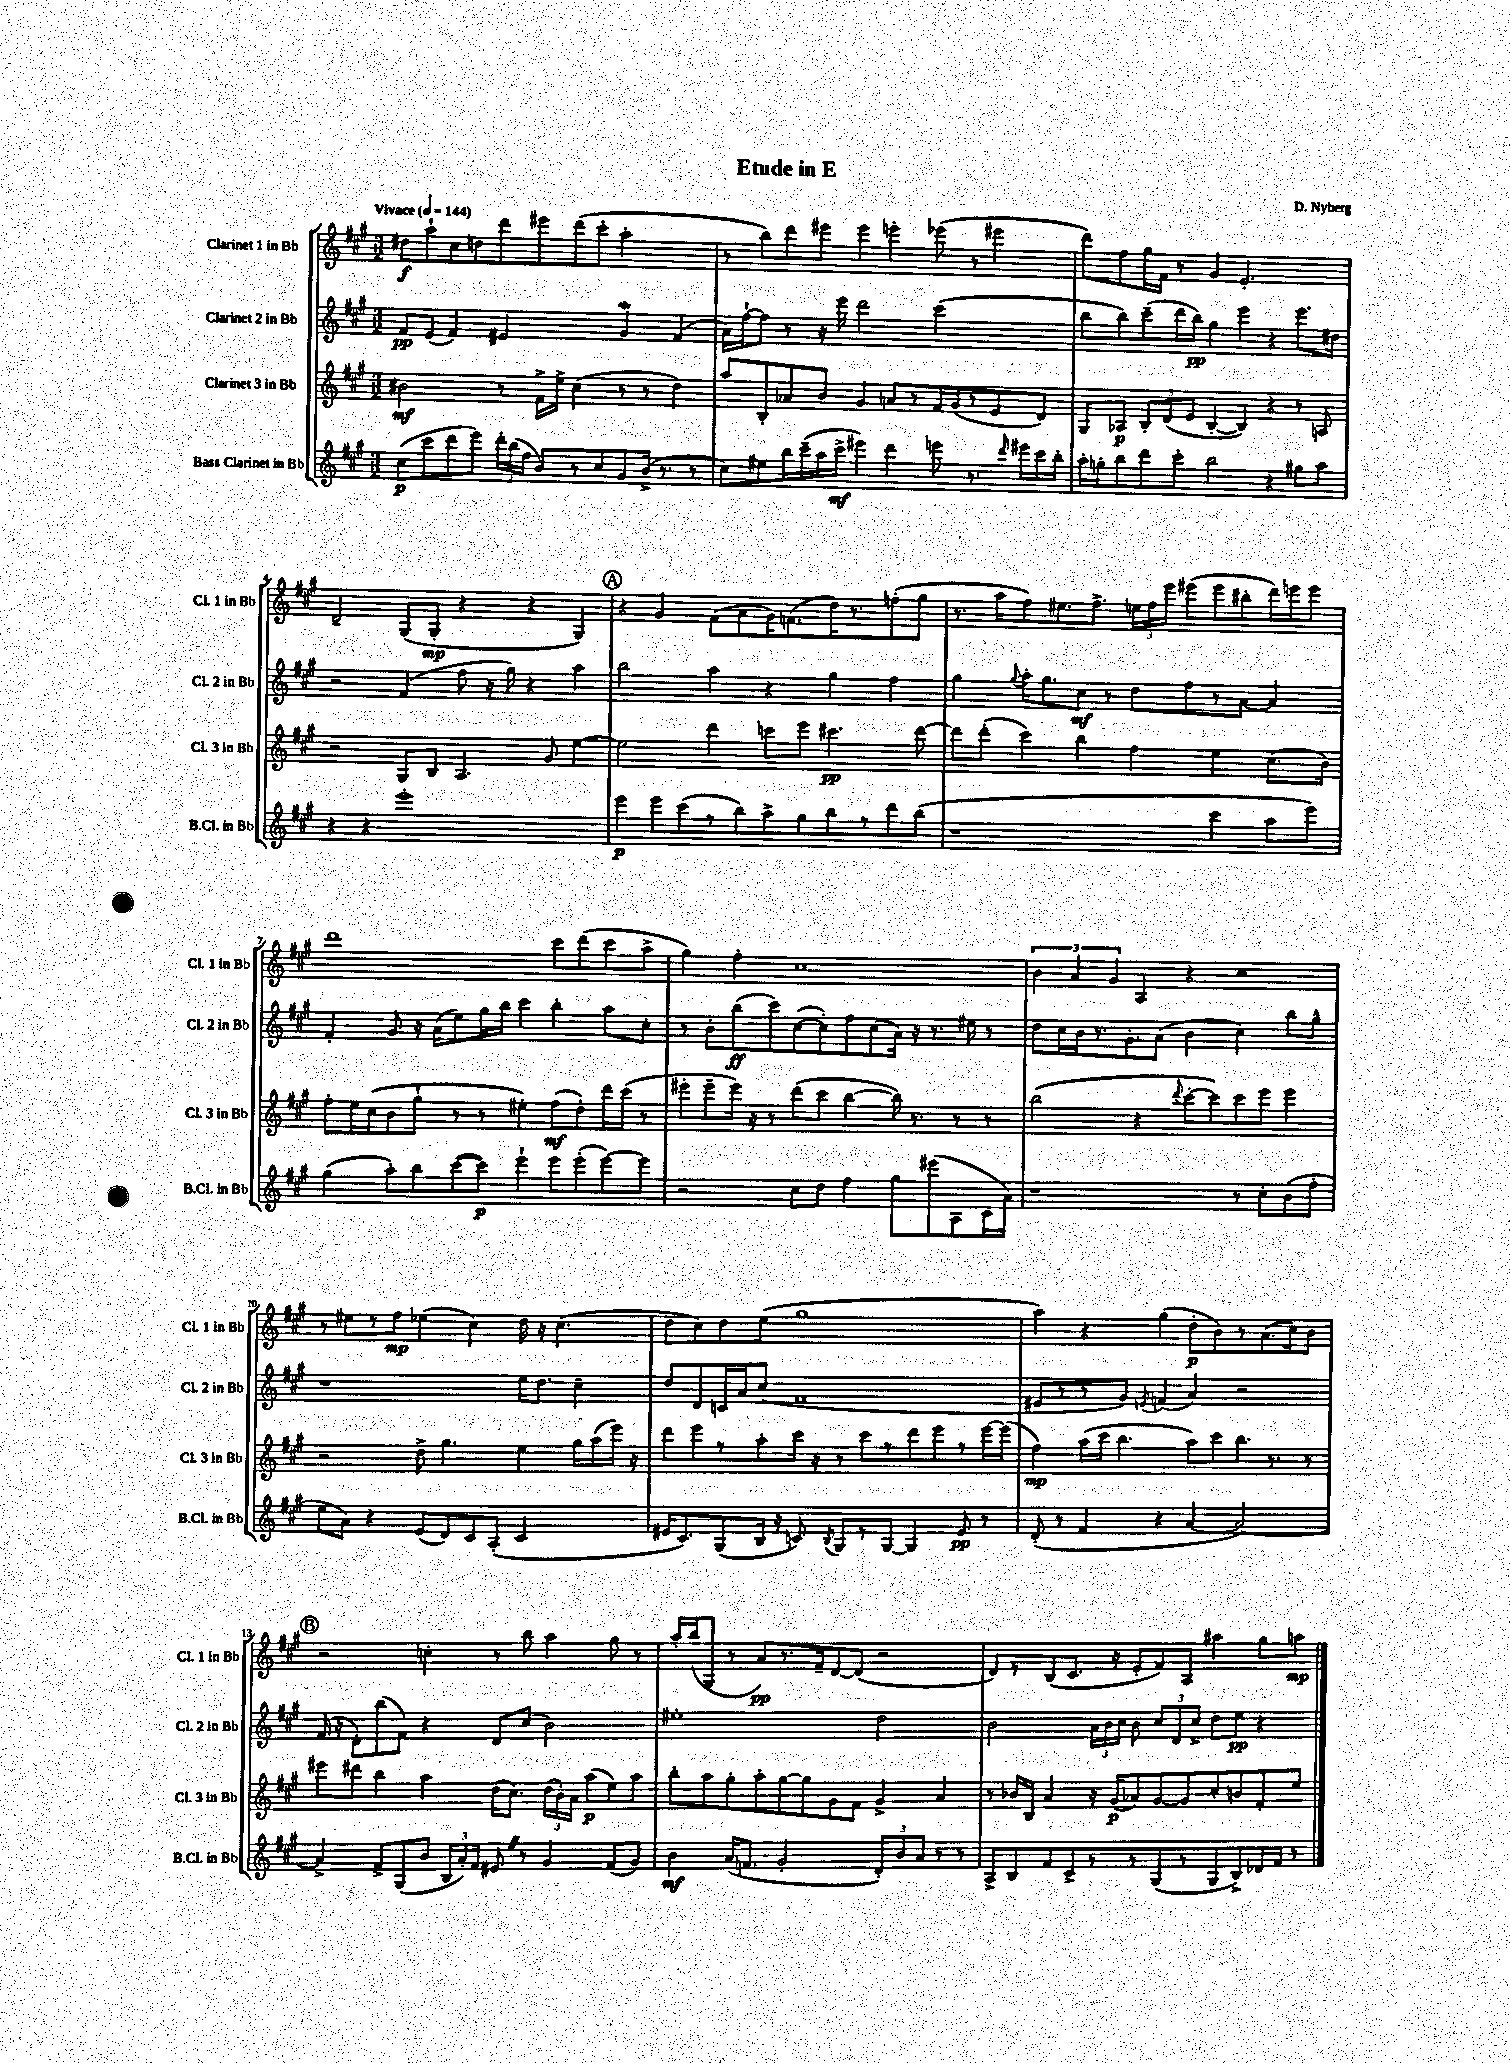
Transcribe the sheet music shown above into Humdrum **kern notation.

**kern	**dynam	**kern	**dynam	**kern	**dynam	**kern	**dynam
*part4	*part4	*part3	*part3	*part2	*part2	*part1	*part1
*staff4	*staff4	*staff3	*staff3	*staff2	*staff2	*staff1	*staff1
*I"Bass Clarinet in Bb	*	*I"Clarinet 3 in Bb	*	*I"Clarinet 2 in Bb	*	*I"Clarinet 1 in Bb	*
*I'B.Cl. in Bb	*	*I'Cl. 3 in Bb	*	*I'Cl. 2 in Bb	*	*I'Cl. 1 in Bb	*
*clefG2	*	*clefG2	*	*clefG2	*	*clefG2	*
*k[f#c#g#]	*	*k[f#c#g#]	*	*k[f#c#g#]	*	*k[f#c#g#]	*
*M3/2	*	*M3/2	*	*M3/2	*	*M3/2	*
*MM144	*	*MM144	*	*MM144	*	*MM144	*
=1	=1	=1	=1	=1	=1	=1	=1
!	!	!	!	!	!	!LO:TX:a:B:t=Vivace	!
(8cc#\L	p	2b#X\	mf	8f#/L	pp	8dd#X\L	f
8ccc#\	.	.	.	(8e/J	.	8aa`\	.
8ddd\	.	.	.	4f#/)	.	8cc#\	.
8eee\J)	.	.	.	.	.	8ddn\	.
24ddd'\LL	.	8r	.	2e#X/	.	8ddd\	.
(24bb\	.	.	.	.	.	.	.
24ff#\JJ	.	.	.	.	.	.	.
8b/L)	.	16f#^\LL	.	.	.	8eee#X\	.
.	.	16ee^\JJ	.	.	.	.	.
8r	.	(4cc#\	.	.	.	(8ddd\	.
8cc#/	.	.	.	.	.	8ccc#'\J	.
8g#/	.	8r	.	4g#W/	.	2aa'\	.
(16b^/Jk	.	8r	.	.	.	.	.
8.r	.	.	.	.	.	.	.
.	.	4dd\)	.	(4f#/	.	.	.
8r	.	.	.	.	.	.	.
=2	=2	=2	=2	=2	=2	=2	=2
8cc#\L)	.	8aa/L	.	16a\LL)	.	8r	.
.	.	.	.	[16ff#`\J	.	.	.
8ee#X\	.	8B'/	.	8ff#\J]	.	8bb\L)	.
16bb\L	.	8a-X/	.	8r	.	8ddd\	.
(16ccc#~\	.	.	.	.	.	.	.
16aa\	.	8b/J	.	16r	.	8eee#X\J	.
16ccc#^\JJ	mf	.	.	16eee\	.	.	.
4eee#X\)	.	4g#/	.	2ddd\	.	4eee#\	.
4ddd\	.	8an/L	.	.	.	4eeen'\	.
.	.	8r	.	.	.	.	.
8eeen\	.	16f#/L	.	(2ccc#\	.	(8eee-X\	.
.	.	(16g#/J	.	.	.	.	.
8.r	.	8r	.	.	.	8r	.
.	.	8e/	.	.	.	4eee#X\	.
16qqddd/	.	.	.	.	.	.	.
16eee#X\LL	.	.	.	.	.	.	.
16ccc#\	.	8d/J)	.	.	.	.	.
16bb'\JJ	.	.	.	.	.	.	.
=3	=3	=3	=3	=3	=3	=3	=3
16aa'\LL	.	8G#/L	.	8bb\L	.	8ddd\L)	.
16ggn'\J	.	.	.	.	.	.	.
8bb\	.	8A-X/J	p	8bb\)	.	8ff#\	.
8ddd\	.	12B'/L	.	(8ccc#~\	.	16gg#\L	.
.	.	.	.	.	.	16f#\JJ	.
.	.	(12d/	.	.	.	.	.
8ccc#'\J	.	.	.	16ddd\L	.	8r	.
.	.	12e/J	.	.	.	.	.
.	.	.	.	16bb\JJ)	pp	.	.
2bb\	.	[4B'/	.	4gg#\	.	4g#/	.
.	.	4B/])	.	4eee\	.	2.e'/	.
4r	.	4r	.	4r	.	.	.
8gg#X\L	.	8r	.	8.eee\L	.	.	.
8aa\J	.	8An/	.	.	.	.	.
.	.	.	.	16dd#X\Jk	.	.	.
!!LO:LB:g=z
=4	=4	=4	=4	=4	=4	=4	=4
4r	.	2r	.	2r	.	2d~/	.
4r	.	.	.	.	.	.	.
1eee'	.	8G#/L	.	(4f#/	.	(8G#/L	.
.	.	8B/J	.	.	.	8G#'/J	mp
.	.	4.A/	.	8ff#\	.	4r	.
.	.	.	.	16r	.	.	.
.	.	.	.	16gg#\)	.	.	.
.	.	.	.	4r	.	4r	.
.	.	8g#/	.	.	.	.	.
.	.	[4ee\	.	4aa\	.	4G#/)	.
!!LO:REH:place=s1:t=A
=5	=5	=5	=5	=5	=5	=5	=5
4eee\	p	2ee\]	.	2bb\	.	4r	.
8eee\L	.	.	.	.	.	4g#/	.
(8ccc#\	.	.	.	.	.	.	.
8r	.	4ddd\	.	4aa\	.	(8f#\L	.
8bb\)	.	.	.	.	.	8a\	.
8aa^\	.	8cccn\L	.	4r	.	16g#\K)	.
.	.	.	.	.	.	(8.fn\	.
8gg#\	.	8eee\J	.	.	.	.	.
8bb\	.	4.ccc#X\	pp	4gg#\	.	16dd\K)	.
.	.	.	.	.	.	8.r	.
8r	.	.	.	.	.	.	.
8ddd\	.	.	.	4ff#\	.	(8ffn'\	.
(8bb\J	.	[8ddd\	.	.	.	8gg#\J	.
=6	=6	=6	=6	=6	=6	=6	=6
1r	.	8ddd\L]	.	4gg#\	.	8.r	.
.	.	(8ddd'\J	.	.	.	.	.
.	.	.	.	.	.	16aa\KL	.
.	.	.	.	8qqgg#/	.	.	.
.	.	4ccc#\)	.	16aa'\KL	.	8ff#\)	.
.	.	.	.	8.gg#\	.	.	.
.	.	.	.	.	.	8.ee#X\	.
.	.	4bb\	.	8cc#\J	mf	.	.
.	.	.	.	.	.	8.ff#^\J	.
.	.	.	.	8r	.	.	.
.	.	4ff#\	.	8dd\L	.	24een\LL	.
.	.	.	.	.	.	24ff#\	.
.	.	.	.	.	.	24eee\JJ	.
.	.	.	.	8ff#\	.	(8eee#X\L	.
4ccc#\	.	4ee\	.	8r	.	8eee#\	.
.	.	.	.	[8a\J	.	8bb#X'\	.
8aa\L	.	(8.cc#\L	.	4a/]	.	16ddd\L)	.
.	.	.	.	.	.	16eeen\J	.
8eee\J)	.	.	.	.	.	8eee\J	.
.	.	16b\Jk)	.	.	.	.	.
!!LO:LB:g=z
=7	=7	=7	=7	=7	=7	=7	=7
(4gg#\	.	8ff#'\L	.	4f#'/	.	1ddd	.
.	.	16ee\L	.	.	.	.	.
.	.	(16cc#\J	.	.	.	.	.
8aa'\L)	.	8b\	.	8g#/	.	.	.
8bb\	.	8gg#`\J	.	16r	.	.	.
.	.	.	.	(16a\KL	.	.	.
([8ccc#\	.	8r	.	8ee\)	.	.	.
8ccc#\J])	p	8r	.	16gg#\L	.	.	.
.	.	.	.	16bb\JJ	.	.	.
4eee`\	.	4ee#X'\)	.	4ccc#\	.	.	.
8eee\L	.	(8ff#\L	mf	4bb'\	.	8ccc#\L	.
(8eee'\	.	8dd'\)	.	.	.	(8ddd\	.
[8eee\)	.	16ddd\L	.	8aa\L	.	8ccc#\	.
.	.	(16ccc#\JJ	.	.	.	.	.
8eee\J]	.	8r	.	8cc#'\J	.	8aa^\J	.
=8	=8	=8	=8	=8	=8	=8	=8
2r	.	8eee#X'\L	.	8r	.	4gg#\)	.
.	.	8eee#~\	.	8b'\L	.	.	.
.	.	16eee#\Jk)	.	(8bb\	ff	4ff#'\	.
.	.	16r	.	.	.	.	.
.	.	8r	.	8ccc#\)	.	.	.
8cc#\L	.	(8ddd\L	.	([8cc#\	.	1cc#	.
8dd\J	.	8ccc#\J	.	8cc#'\])	.	.	.
4ff#\	.	[4bb\	.	8ff#\	.	.	.
.	.	.	.	(8cc#\	.	.	.
8gg#\L	.	16bb\])	.	16a\Jk)	.	.	.
.	.	8.r	.	16r	.	.	.
(8eee#X\	.	.	.	8.r	.	.	.
8A\	.	8r	.	.	.	.	.
.	.	.	.	16ee#X\	.	.	.
16c#\L	.	8r	.	8r	.	.	.
16a\JJ)	.	.	.	.	.	.	.
=9	=9	=9	=9	=9	=9	=9	=9
1r	.	(2bb\	.	8dd\L	.	6b\	.
.	.	.	.	16cc#\L	.	.	.
.	.	.	.	.	.	6a/	.
.	.	.	.	16b\J	.	.	.
.	.	.	.	8.r	.	.	.
.	.	.	.	.	.	6g#/	.
.	.	.	.	8.g#'\	.	.	.
.	.	4r	.	.	.	4A/	.
.	.	.	.	(8a\J	.	.	.
.	.	8qqddd/	.	.	.	.	.
.	.	[8ccc#'\L	.	4b\	.	4r	.
.	.	8ccc#\])	.	.	.	.	.
8r	.	8ccc#\	.	4cc#\)	.	2r	.
8cc#'\L	.	8eee\J	.	.	.	.	.
(8b\	.	4eee\	.	8bb\L	.	.	.
8ff#'\J	.	.	.	8gg#^^\J	.	.	.
!!LO:LB:g=z
=10	=10	=10	=10	=10	=10	=10	=10
8ee\L	.	2r	.	1r	.	8r	.
8a\J)	.	.	.	.	.	8ee#X\L	.
4r	.	.	.	.	.	8r	.
.	.	.	.	.	.	8ff#\J	mp
(8e/L	.	8dd^\	.	.	.	(4ee-X\	.
8d/)	.	4.gg#\	.	.	.	.	.
8c#/	.	.	.	.	.	4cc#\)	.
(8A'/J	.	.	.	.	.	.	.
2c#/	.	4ee\	.	16ee\KL	.	16dd\	.
.	.	.	.	8.dd\J	.	16r	.
.	.	.	.	.	.	(4.cc#\	.
.	.	16gg#\LL	.	4cc#~\	.	.	.
.	.	(16aa\	.	.	.	.	.
.	.	16eee\JJ)	.	.	.	.	.
.	.	16r	.	.	.	.	.
=11	=11	=11	=11	=11	=11	=11	=11
16e#X/KL	.	8ddd\L	.	8dd/L	.	8dd\L	.
8.c#/)	.	.	.	.	.	.	.
.	.	8eee\	.	8d/	.	8cc#\)	.
(8G#/	.	8r	.	16cn/L	.	8dd\	.
.	.	.	.	16a/J	.	.	.
16B/Jk	.	8aa'\	.	(8cc#/J	.	(8ee\J	.
16r	.	.	.	.	.	.	.
8cn/)	.	16ccc#\Jk	.	1f#	.	1gg#	.
.	.	16r	.	.	.	.	.
8qB/	.	.	.	.	.	.	.
8G#/L	.	8r	.	.	.	.	.
8r	.	8ccc#\L	.	.	.	.	.
[8G#/J	.	8r	.	.	.	.	.
4G#/]	.	8ddd\	.	.	.	.	.
.	.	8eee\	.	.	.	.	.
8e#/	pp	8r	.	.	.	.	.
8r	.	[16eee\L	.	.	.	.	.
.	.	(16eee\JJ]	.	.	.	.	.
=12	=12	=12	=12	=12	=12	=12	=12
(8d'/	.	4ff#\)	mp	8e#X/L	.	4aa\)	.
8r	.	.	.	8r	.	.	.
4f#/	.	(16aa\LL	.	8r	.	4r	.
.	.	16ccc#\JJ	.	.	.	.	.
.	.	4.bb\	.	8g#/J)	.	.	.
.	.	.	.	8qen/	.	.	.
4r	.	.	.	(4fn/	.	(4gg#\	.
[4a/	.	8aa\L)	.	4a/)	.	8dd'\L	p
.	.	8ccc#\	.	.	.	8b\)	.
2a/_)	.	8.bb\J	.	2r	.	8r	.
.	.	.	.	.	.	(8.a\	.
.	.	8.r	.	.	.	.	.
.	.	.	.	.	.	16cc#\k)	.
.	.	8r	.	.	.	8b\J	.
!!LO:LB:g=z
!!LO:REH:place=s1:t=B
=13	=13	=13	=13	=13	=13	=13	=13
4a^/]	.	8eee#X\L	.	(16f#/	.	2r	.
.	.	.	.	16r	.	.	.
.	.	8ddd#X\J	.	8d'\L)	.	.	.
8f#^/L	.	4bb\	.	(8bb\	.	.	.
(8G#/	.	.	.	8f#\J)	.	.	.
8b/J	.	4aa\	.	4r	.	4ccn'\	.
24B/LL	.	.	.	.	.	.	.
24a'/)	.	.	.	.	.	.	.
24f#/JJ	.	.	.	.	.	.	.
8e#XZ/	.	(16dd\KL	.	8d/L	.	8r	.
.	.	8.cc#\J)	.	.	.	.	.
8r	.	.	.	(8cc#/J	.	8bb\	.
4g#/	.	(24dd\LL	.	2b\)	.	4aa\	.
.	.	24b'\)	.	.	.	.	.
.	.	24a\JJ	.	.	.	.	.
.	.	(8aa\L	p	.	.	.	.
(8f#/L	.	8ee\)	.	.	.	8gg#\	.
8g#/J)	.	8aa\J	.	.	.	8r	.
=14	=14	=14	=14	=14	=14	=14	=14
4b\	mf	8bb'\L	.	1ee#X'	.	16aa'/LL	.
.	.	.	.	.	.	(16bb/J	.
.	.	8aa\	.	.	.	8G#/J	.
(16a/KL	.	8gg#'\	.	.	.	8r	.
8.fn/J	.	.	.	.	.	.	.
.	.	8aa'\	.	.	.	8a/L)	pp
2g#'/	.	[8gg#\	.	.	.	8.r	.
.	.	8gg#\]	.	.	.	.	.
.	.	.	.	.	.	16f#~/k	.
.	.	8g#\	.	.	.	[8d/	.
.	.	8f#\J	.	.	.	(8d/J]	.
12d'/L)	.	4g#^/	.	2dd\	.	2r	.
12b/	.	.	.	.	.	.	.
12a/J	.	.	.	.	.	.	.
8r	.	4a/	.	.	.	.	.
8r	.	.	.	.	.	.	.
=15	=15	=15	=15	=15	=15	=15	=15
8A^/L	.	8r	.	2b\	.	8d/L)	.
8B/	.	16b-X/LL	.	.	.	8r	.
.	.	16B/JJ	.	.	.	.	.
8f#/	.	4a/	.	.	.	(8B/	.
8c#^/	.	.	.	.	.	8.c#/J	.
8r	.	16r	.	24a\LL	.	.	.
.	.	.	.	24b\	.	.	.
.	.	(16g#/KL	p	.	.	16r	.
.	.	.	.	24cc#\JJ	.	.	.
8r	.	8a-X/)	.	8b\	.	8e'/L	.
(8G#/	.	[8g#/	.	12cc#/L	.	8f#/)	.
.	.	.	.	12d/	.	.	.
8r	.	8g#/]	.	.	.	8A/J	.
.	.	.	.	12cc#^/J	.	.	.
8G#/	.	8cc#'/	.	8dd\L	.	4aa#X\	.
8B^/)	.	8bn/	.	8ee\J	pp	.	.
16d-X/L	.	8f#'/	.	4r	.	8gg#\L	.
16f#/JJ	.	.	.	.	.	.	.
8r	.	8ee/J	.	.	.	8aan\J	mp
==	==	==	==	==	==	==	==
*-	*-	*-	*-	*-	*-	*-	*-
